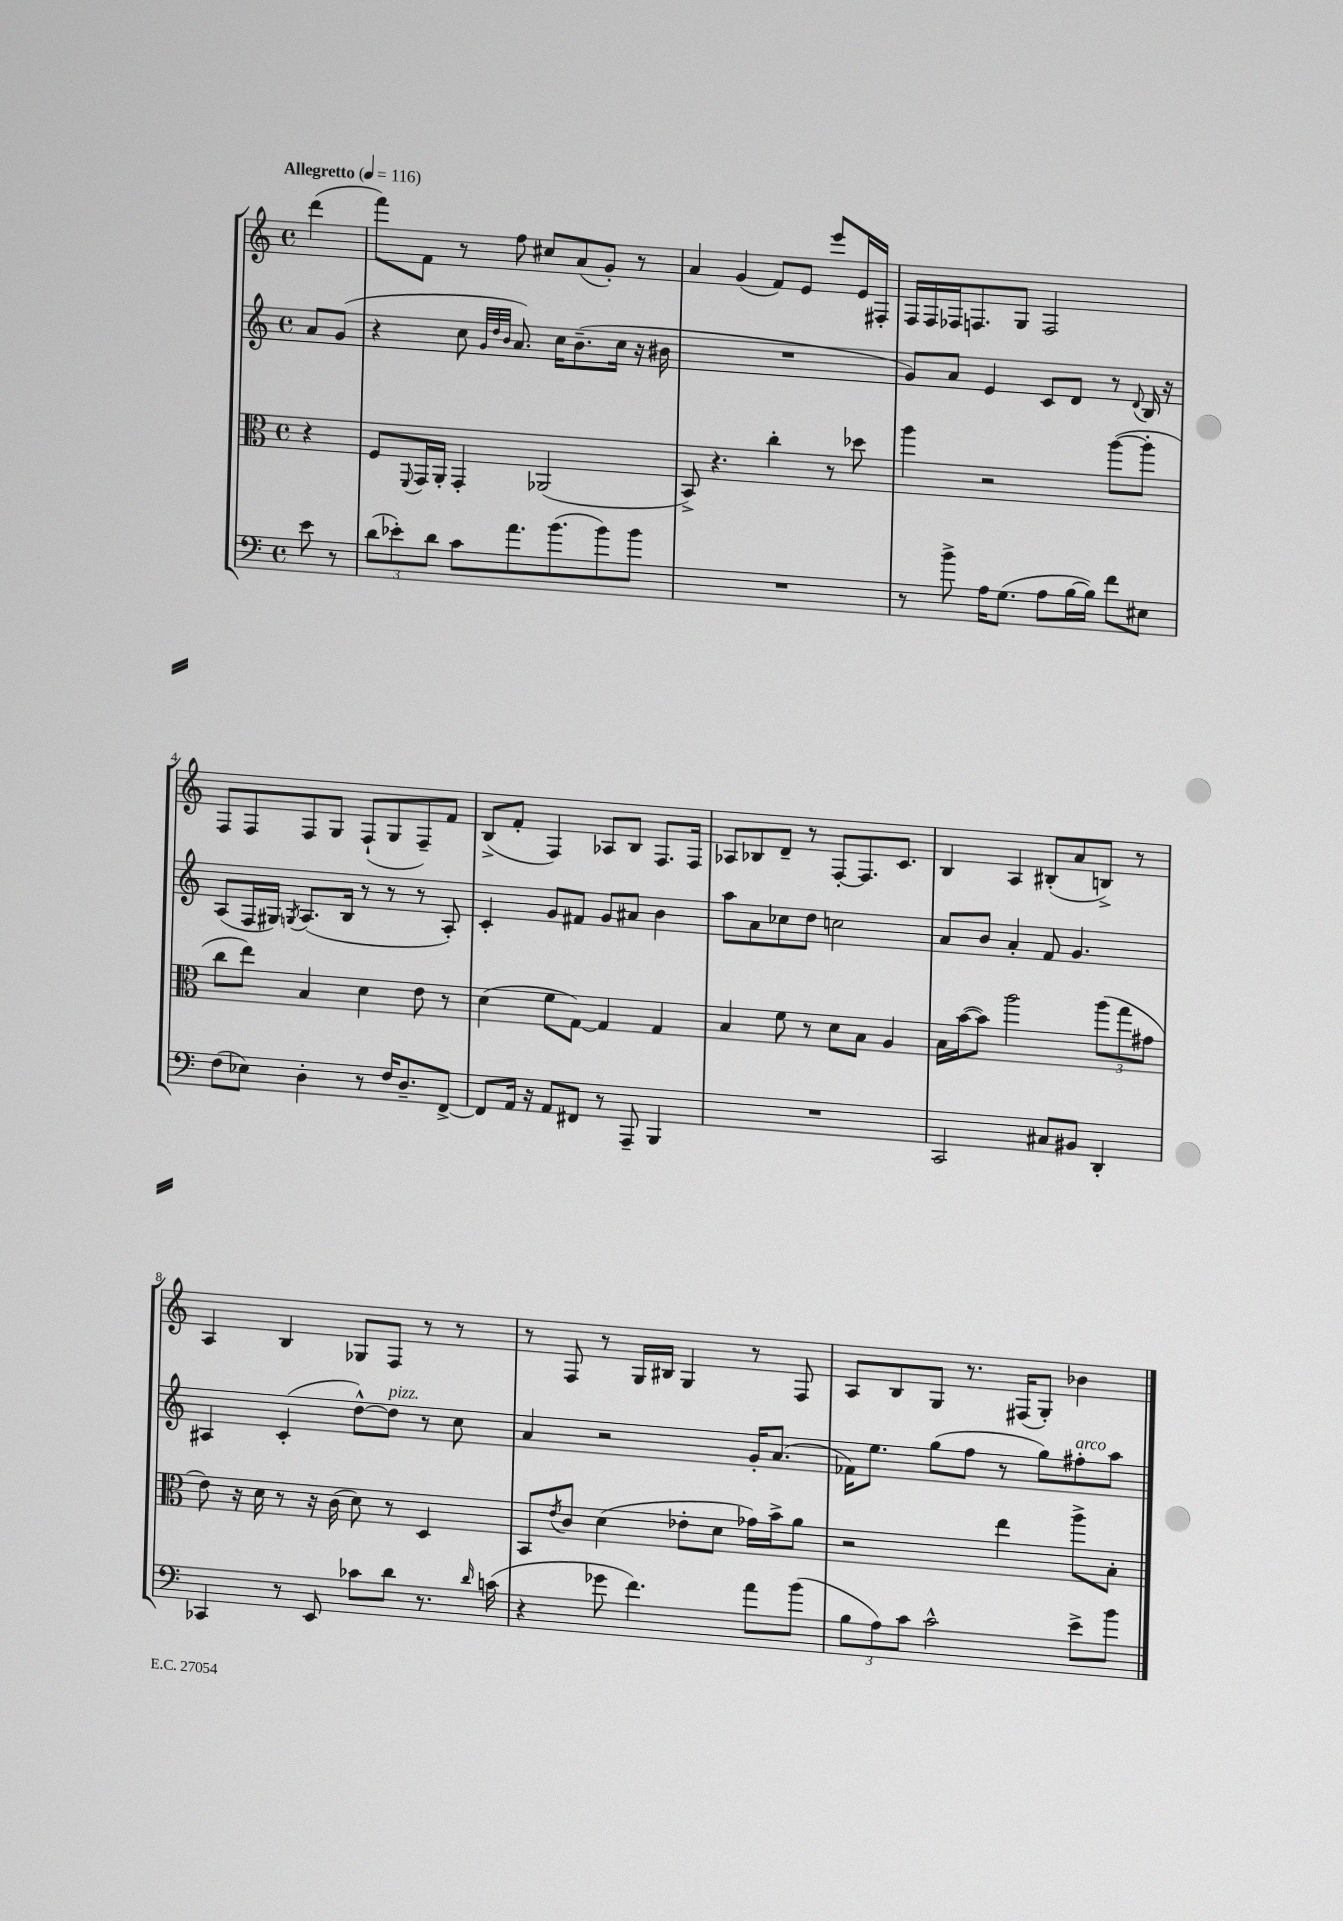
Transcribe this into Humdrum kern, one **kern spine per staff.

**kern	**kern	**kern	**kern
*part4	*part3	*part2	*part1
*staff4	*staff3	*staff2	*staff1
*clefF4	*clefC3	*clefG2	*clefG2
*k[]	*k[]	*k[]	*k[]
*M4/4	*M4/4	*M4/4	*M4/4
*met(c)	*met(c)	*met(c)	*met(c)
*MM116	*MM116	*MM116	*MM116
=	=	=	=
!	!	!	!LO:TX:a:B:t=Allegretto
8e\	4r	8a/L	(4ddd\
8r	.	(8g/J	.
=1	=1	=1	=1
(12d\L	8F/L	4r	8fff\L)
12e-X'\)	.	.	.
.	8qqFF/	.	.
.	16GG/L	.	8f\J
12d\J	.	.	.
.	16AA'/JJ	.	.
8c\L	4GG'/	8cc\	8r
.	.	32qqg/LLL	.
.	.	32qqdd/	.
.	.	32qqb/JJJ	.
8.a\	.	8.a/)	8ff\
.	(2AA-X/	.	8cc#X/L
(8.b\	.	16cc\KL	.
.	.	(8.b~\	(8a/
8b\)	.	.	8g'/J)
.	.	16cc\Jk	.
8b\J	.	16r	8r
.	.	16b#X\	.
=2	=2	=2	=2
1r	8BB^/)	1r	4a/
.	4.r	.	.
.	.	.	(4g/
.	4cc'\	.	8f/L)
.	.	.	8e/J
.	8r	.	8eee/L
.	8dd-X\	.	16e/L
.	.	.	16F#X'/JJ
=3	=3	=3	=3
8r	4aa\	8g/L)	16F/LL
.	.	.	16F/
8b^\	.	8a/J	16F-X/J
.	.	.	8.Fn/
16A\KL	2r	4e/	.
(8.G\J	.	.	.
.	.	.	8G/J
8A\L	.	8c/L	2F/
[16B\L	.	8d/J	.
16B\JJ])	.	.	.
8f\L	([8aa\L	8r	.
.	.	8qqd/	.
8E#X\J	8aa'\J]	16B/	.
.	.	16r	.
!!LO:LB:g=z
=4	=4	=4	=4
(8F\L	8cc\L	(8A/L	8F/L
8E-X\J)	8ee\J)	16F/L	8F/
.	.	16G#X/JJ)	.
.	.	8qGn/	.
4D'\	4B/	(8.A/L	8F/
.	.	.	8G/J
.	.	16B/Jk	.
8r	4d\	8r	(8F`/L
16F/KL	.	8r	8G/
8.D~/	.	.	.
.	8e\	8r	8F~/)
[8FF^/J	8r	8A'/)	8f/J
=5	=5	=5	=5
8FF/L]	(4d\	4c'/	(8B^/L
16AA/Jk	.	.	8f'/J
16r	.	.	.
8AA/L	8f\L	8g/L	4F/)
8FF#X/J	[8G\J)	8f#X/J	.
8r	4G/]	8g/L	8A-X/L
8AAA~/	.	8a#X/J	8B/J
4BBB/	4G/	4b\	8.F/L
.	.	.	16F/Jk
=6	=6	=6	=6
1r	4B/	8aa\L	8A-X/L
.	.	8a\	8B-X/
.	8f\	8cc-X\	8d~/J
.	8r	8dd\J	8r
.	8d\L	2ccn\	[8F'/L
.	8B\J	.	8.F/]
.	4A/	.	.
.	.	.	8.c/J
=7	=7	=7	=7
2CC/	16B\LL	8a/L	4B/
.	([16b\J	.	.
.	8b\J])	8b/J	.
.	2aa\	4a'/	4A/
8C#X/L	.	8f/	(8B#X'/L
8BB#X/J	.	4.g/	8a/
4DD'/	(12aa\L	.	8Bn^/J)
.	12gg\	.	.
.	.	.	8r
.	12g#X\J	.	.
!!LO:LB:g=z
=8	=8	=8	=8
4CC-X/	8e\)	4A#X/	4A/
.	16r	.	.
.	16d\	.	.
8r	8r	(4c'/	4B/
8EE/	16r	.	.
.	(16c\	.	.
8c-X\L	8d\)	[8dd^^\L)	8G-X/L
!	!	!LO:TX:a:i:t=pizz.	!
8d\J	8r	8dd\J]	8F/J
8.r	4D/	8r	8r
.	.	8cc\	8r
16qqd/	.	.	.
(16cn\	.	.	.
=9	=9	=9	=9
4r	8BB/L	4a/	8r
.	8qe/	.	.
.	8c/J	.	8F/
8g-X\	(4d\	2r	8r
4.f\)	.	.	16G/LL
.	.	.	16B#X/JJ
.	8e-X'\L	.	4G/
.	8d\J	.	.
8a\L	16g-X\LL)	16g'/KL	8r
.	16b^\J	(8.a/J	.
(8b\J	8a\J	.	8F/
=10	=10	=10	=10
12B\L	2r	16f-X\KL)	8A/L
.	.	8.ee\J	.
12A\)	.	.	.
.	.	.	8B/
12c\J	.	.	.
2c^^\	.	(8gg\L	8G/J
.	.	8ff\J	8.r
.	4ee\	8r	.
.	.	.	(16F#X/KL
.	.	8gg\L)	8G'/J)
!	!	!LO:TX:a:i:t=arco	!
8e^\L	8aa^\L	8ff#X'\	4b-X\
8b\J	8B'\J	8aa\J	.
==	==	==	==
*-	*-	*-	*-
